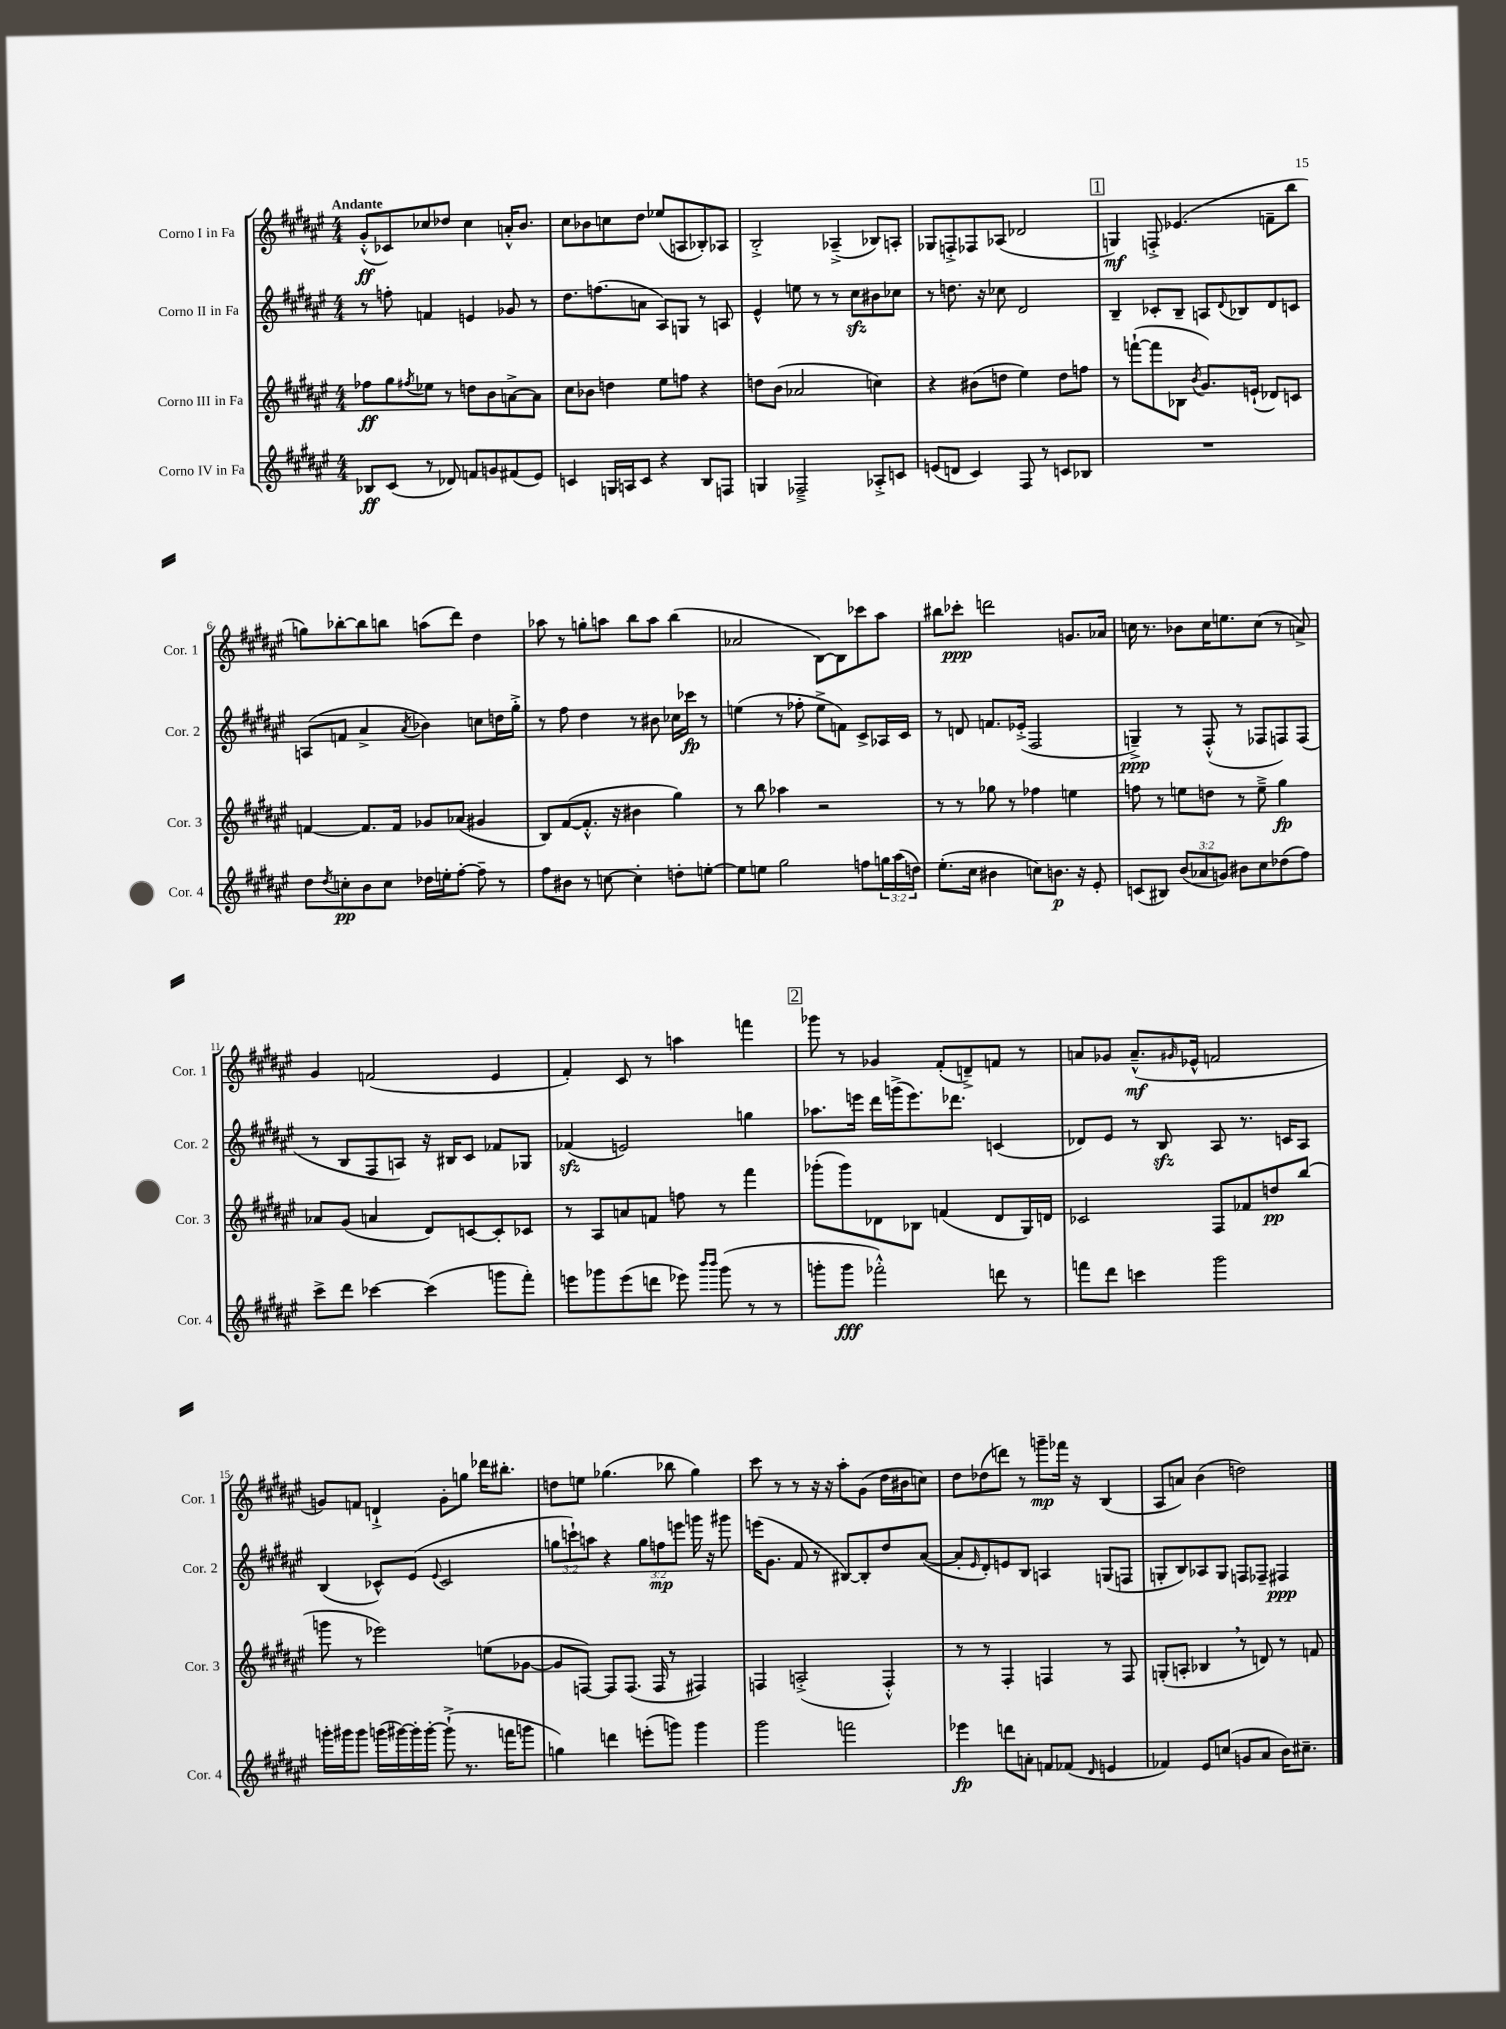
<<
\new StaffGroup <<
\new Staff = "s0" \with { instrumentName = "Corno I in Fa" shortInstrumentName = "Cor. 1" } {
    \clef treble \key fis \major \numericTimeSignature \time 4/4 \tempo "Andante"
    gis'8-.-^\ff( ces'8) ces''8 des''8 ces''4 a'16-.-^ b'8. |
    cis''8 bes'8 c''8 dis''8 ees''8( a8 bes8-.) aes8 |
    b2-.-> aes4--->( bes8) a8-. |
    ges8 f8-.-> fes8 aes8( des'2 |
    \mark \markup { \box "1" } g4\mf) f8-.-> ees'4.( f'8-- b''8 |
    g''8) bes''8~-. bes''8 b''8 a''8( dis'''8) dis''4 |
    aes''8 r8 g''8-. a''8 b''8 a''8 b''4( |
    aes'2 b8~) b8 ces'''8 ais''8 |
    bis''8 ces'''8-.\ppp d'''2 g'8. aes'16 |
    c''16 r8. bes'8 c''16 e''8. c''8( r8 a'8->) |
    gis'4 f'2( eis'4 |
    fis'4-.) cis'8 r8 a''4 f'''4 |
    \mark \markup { \box "2" } ges'''8 r8 ges'4 fis'8-.( d'8--->) f'8 r8 |
    a'8 ges'8 a'8.---^\mf( \grace { gis'16 } ees'16-^ f'2 |
    g'8) f'8 d'4-!-> g'8-. g''8 des'''16 bis''8.-. |
    d''8 e''8 ges''4.( bes''8 ges''4) |
    cis'''8 r8 r8 r16 r16 ais''8-. gis'8( dis''16 bis'16 c''8) |
    dis''8 des''8( d'''8) r8 g'''8--\mp fes'''16 r16 b4( |
    ais8 a'8) b'4( d''2) \bar "|." |
}
\new Staff = "s1" \with { instrumentName = "Corno II in Fa" shortInstrumentName = "Cor. 2" } {
    \clef treble \key fis \major \numericTimeSignature \time 4/4 \override Staff.TupletNumber.text = #tuplet-number::calc-fraction-text
    r8 f''8-. f'4 e'4 ges'8 r8 |
    dis''8. f''8.( a'8 ais8) g8 r8 a8 |
    eis'4-^ e''8 r8 r8 cis''8\sfz bis'8 ces''8 |
    r8 d''8. r16 ces''8 dis'2 |
    \mark \markup { \box "1" } b4-- ces'8-. b8-- a8 \appoggiatura { dis'8 } bes8 dis'8 c'8 |
    a8( f'8 ais'4-> \acciaccatura { ais'8 } bes'4) c''8 d''16 gis''16-.-> |
    r8 fis''8 dis''4 r8 bis'8 ces''16 ces'''16\fp r8 |
    e''4( r8 fes''8-. e''8-> f'8) cis'8-> aes16 cis'16 |
    r8 d'8 f'8. ees'16-.->( fis2 |
    g4--->\ppp) r8 fis8-.-^( r8 fes8 f8) f8( |
    r8 b8 fis8 a8) r16 bis16 cis'8 fes'8 ges8 |
    fes'4\sfz( e'2) g''4 |
    \mark \markup { \box "2" } aes''8. e'''16 dis'''16 g'''16->( e'''8.) des'''8. c'4( |
    des'8) eis'8 r8 b8\sfz ais8 r8. c'16 ais8 |
    b4( ces'8-^) eis'8( \appoggiatura { eis'8 } ces'2 |
    \tuplet 3/2 { g''8 c'''8-!) a''8 } r4 \tuplet 3/2 { g''8 f''8\mp e'''8 } g'''16 r16 gis'''8 |
    e'''16( gis'8. fis'8 r8 bis8~) bis8-. dis''8 ais'8~( |
    ais'8-. \grace { eis'16 } dis'8-.) e'8 b8 a4 g8( f8 |
    g8-. b8) aes8 g8 f8 fes8-- fis4\ppp \bar "|." |
}
\new Staff = "s2" \with { instrumentName = "Corno III in Fa" shortInstrumentName = "Cor. 3" } {
    \clef treble \key fis \major \numericTimeSignature \time 4/4
    fes''8\ff gis''8 \acciaccatura { fis''8 } ees''8 r8 d''8 b'8 a'8~-> a'8 |
    cis''8 bes'8 d''4 eis''8 f''8 r4 |
    d''8 b'8( aes'2 c''4) |
    r4 bis'8( d''8 eis''4) d''8 f''8 |
    \mark \markup { \box "1" } r8 f'''8~-!( f'''8 bes8 \acciaccatura { b'8 } gis'8.) e'16-!( des'8) c'8 |
    f'4~ f'8. f'16 ges'8 aes'8( gis'4 |
    b8) fis'8~( fis'8.-.-^ r16 bis'4 gis''4) |
    r8 b''8 aes''4 r2 |
    r8 r8 ges''8 r8 fes''4 e''4 |
    f''8 r8 e''8 d''8 r8 e''8---> gis''4\fp |
    aes'8 gis'8( a'4 dis'8) c'8~ c'8-. ces'8 |
    r8 ais8 a'8 f'8 f''8 r8 fis'''4 |
    \mark \markup { \box "2" } ges'''8-.( ges'''8) des'8 bes8 f'4( des'8 gis16) d'16 |
    ces'2 fis8 fes'8 d''8\pp b''8( |
    g'''8 r8 ees'''2) e''8( ges'8~ |
    ges'8 f8~) f8 f8.( f16 r8 fis4) |
    f4 a2-.->( f4-.-^) |
    r8 r8 fis4-. f4 r8 f8 |
    g8-.( a8-. bes4 \breathe r8 d'8) r8 f'8 \bar "|." |
}
\new Staff = "s3" \with { instrumentName = "Corno IV in Fa" shortInstrumentName = "Cor. 4" } {
    \clef treble \key fis \major \numericTimeSignature \time 4/4 \override Staff.TupletNumber.text = #tuplet-number::calc-fraction-text
    bes8\ff cis'8( r8 des'8) f'8 g'8 fis'8( eis'8) |
    c'4 g16 a16 c'8 r4 b8 f8 |
    g4 fes2---> aes8-.-> c'8 |
    e'8( d'8 cis'4) fis8 r8 c'8 bes8 |
    \mark \markup { \box "1" } R1 |
    dis''8 \acciaccatura { dis''8 } c''8-.\pp b'8 c''8 des''16 e''16-. fis''8~-. fis''8-- r8 |
    fis''8 bis'8 r8 c''8~ c''4-. d''8-. e''8~-. |
    e''8 e''8 gis''2 f''8 \tuplet 3/2 { g''16 ais''16( d''16) } |
    eis''8.-.( cis''16 bis'4 c''8) b'8.\p r16 eis'8-. |
    c'8( bis8) \tuplet 3/2 { b'8( aes'8 g'8) } bis'8 cis''8 des''8( fis''8) |
    cis'''8-> dis'''8 ces'''4~ ces'''4( g'''8 fis'''8-.) |
    e'''8 ges'''8 e'''8( d'''8 ees'''8) \grace { b'''16 b'''16 } ges'''8( r8 r8 |
    \mark \markup { \box "2" } g'''8-. g'''8\fff fes'''2-.-^) d'''8 r8 |
    f'''8 dis'''8 c'''4 gis'''2 |
    g'''16-. gis'''16 gis'''8 g'''16( gis'''16~) gis'''16-. gis'''16~-. gis'''8-!->( r8. f'''16 g'''8 |
    g''4) d'''4 e'''8-.( g'''8) g'''4 |
    gis'''2 f'''2 |
    ees'''4\fp d'''8 a'8-. f'8 fes'8( \grace { dis'16 } e'4 |
    fes'4) eis'8 c''8( g'8 ais'8 b'16) cis''8.-- \bar "|." |
}
>>
>>
